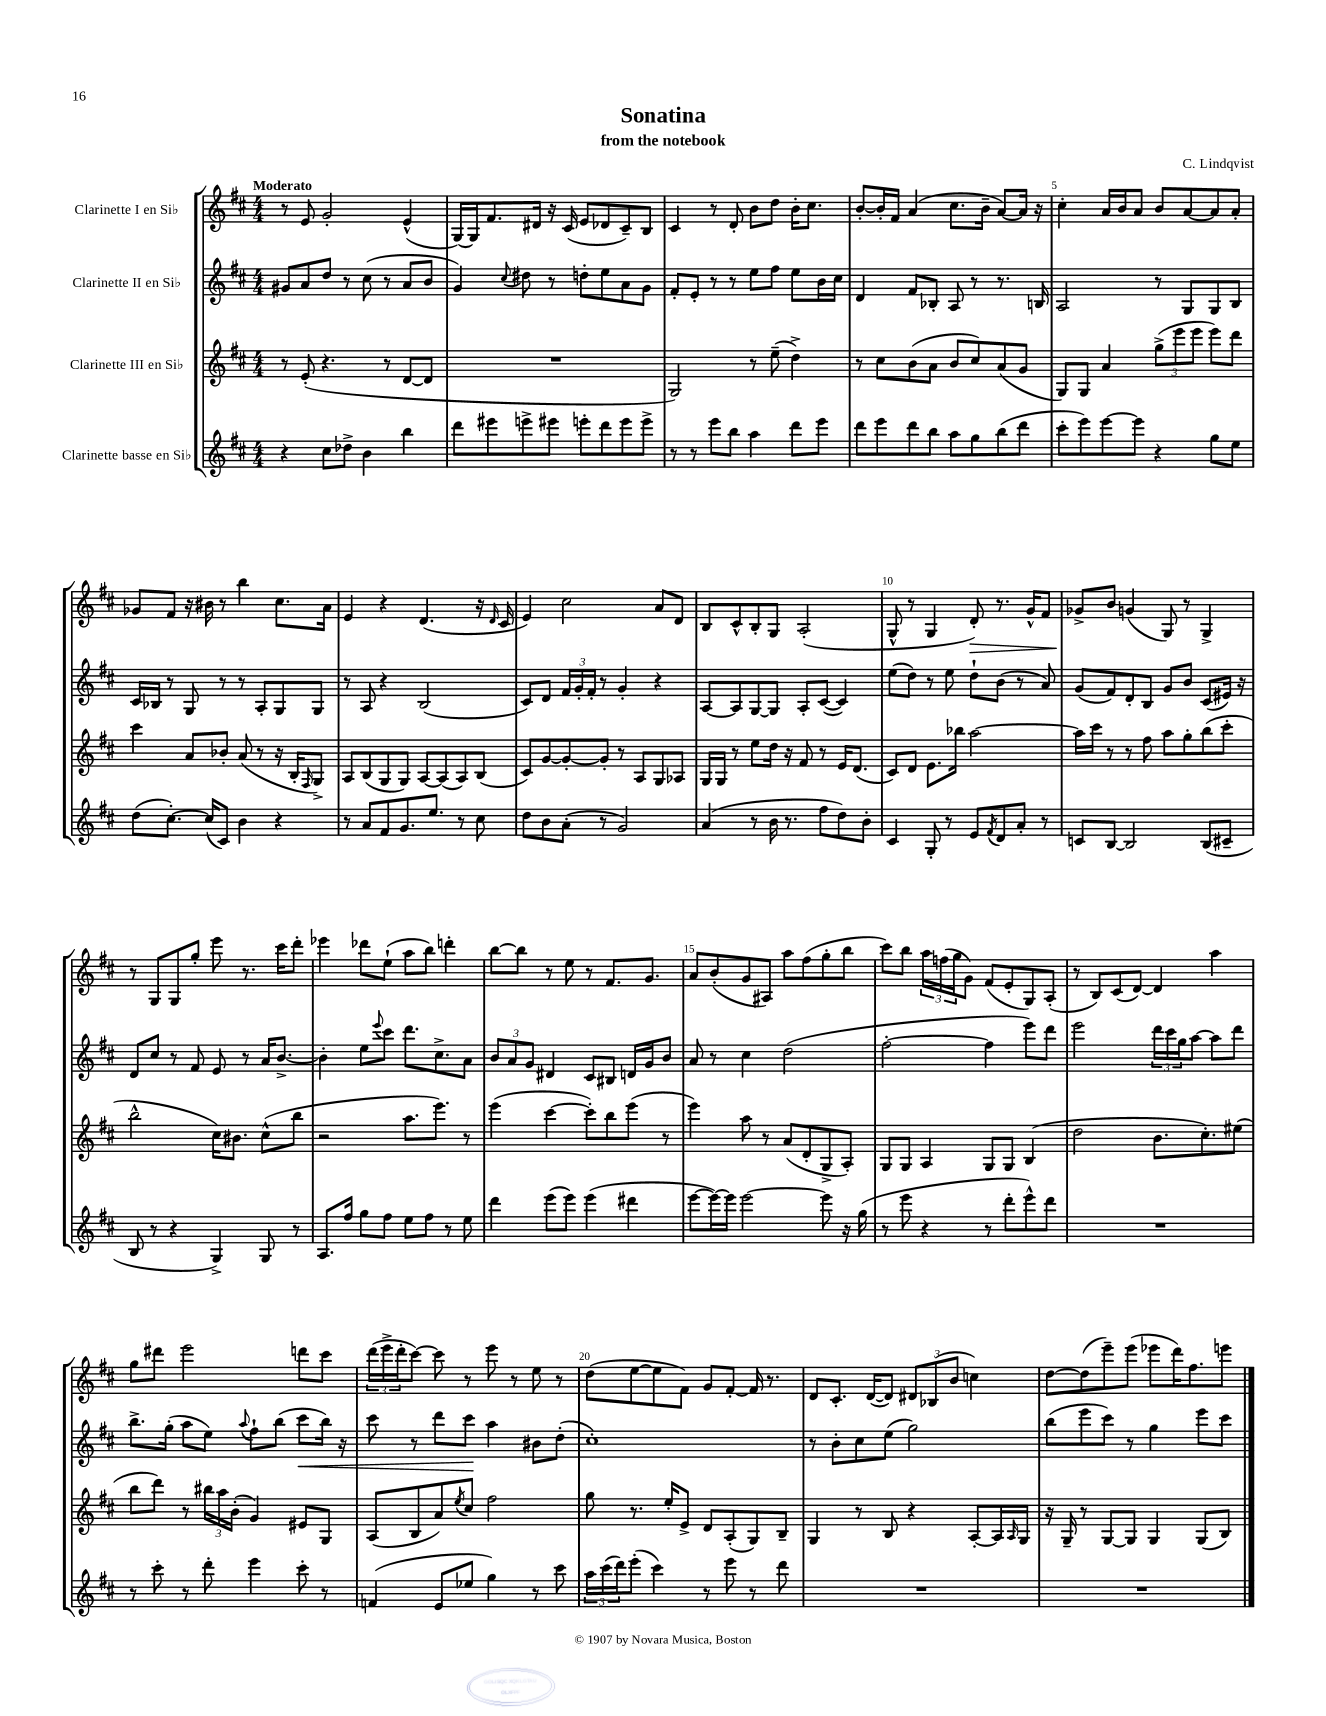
\header { title = "Sonatina" composer = "C. Lindqvist" subtitle = "from the notebook" }
<<
\new StaffGroup <<
\new Staff = "s0" \with { instrumentName = "Clarinette I en Sib" } {
    \clef treble \key d \major \numericTimeSignature \time 4/4 \tempo "Moderato"
    r8 e'8 g'2-. e'4-^( |
    g16~) g16 fis'8. dis'16 r16 cis'16( e'8 des'8 cis'8--) b8 |
    cis'4 r8 d'8-. b'8 d''8 b'16-. cis''8. |
    b'8~-. b'16-. fis'16 a'4( cis''8. b'16-- a'8~) a'16 r16 |
    cis''4-. a'16 b'16 a'8 b'8 a'8~ a'8 a'8-. |
    ges'8 fis'8 r16 bis'16 r8 b''4 cis''8. a'16 |
    e'4 r4 d'4.( r16 \grace { d'16 } cis'16 |
    e'4) cis''2 a'8 d'8 |
    b8 cis'8-^ b8-. g8 a2-.( |
    g8-^ r8 g4 d'8-.\>) r8. g'16-^ fis'8 |
    ges'8->\! b'8 g'4( g8) r8 g4-> |
    r8 g8 g8 g''8-. e'''8 r8. cis'''16 d'''8-. |
    ees'''4 des'''8 e''8-!( a''8 b''8) d'''4-. |
    b''8~ b''8 r8 e''8 r8 fis'8. g'8. |
    a'8 b'8-.( g'8 ais8) a''8 fis''8( g''8-. b''8 |
    cis'''8) b''8 \tuplet 3/2 { a''16 f''16( g''16 } g'8) fis'8( e'8-. g8) a8-.( |
    r8 b8) cis'8( d'8~) d'4 a''4 |
    g''8 dis'''8 e'''2 d'''8 cis'''8 |
    \tuplet 3/2 { d'''16( e'''16-> d'''16-. } cis'''8~) cis'''8 r8 e'''8 r8 e''8 r8 |
    d''8( e''8~ e''8 fis'8) g'8 fis'8~-. fis'16 r8. |
    d'8 cis'8.-. d'16~( d'8) \tuplet 3/2 { dis'8 bes8( b'8 } c''4) |
    d''8~ d''8( e'''8--) e'''8( ees'''8 d'''16) fis''8. e'''8 \bar "|." |
}
\new Staff = "s1" \with { instrumentName = "Clarinette II en Sib" } {
    \clef treble \key d \major \numericTimeSignature \time 4/4
    gis'8 a'8 d''8 r8 cis''8( r8 a'8 b'8 |
    g'4) \appoggiatura { cis''8 } dis''8 r8 d''8-. e''8 a'8 g'8 |
    fis'8-. e'8-. r8 r8 e''8 fis''8 e''8 b'16 cis''16 |
    d'4 fis'8 bes8-. a8 r8 r8. b16 |
    a2 r8 g8 g8 b8 |
    cis'16 bes16 r8 g8 r8 r8 a8-. g8 g8 |
    r8 a8 r4 b2( |
    cis'8) d'8 \tuplet 3/2 { fis'16 g'16-. fis'16-. } r8 g'4-. r4 |
    a8~ a8 g8~ g8 a8-. cis'8~( cis'4) |
    e''8( d''8) r8 e''8 d''8-! b'8( r8 a'8) |
    g'8( fis'8) d'8-. b8 g'8 b'8 cis'8( eis'16) r16 |
    d'8 cis''8 r8 fis'8 e'8 r8 a'16 b'8.~-> |
    b'4-. e''8 \appoggiatura { e'''8 } cis'''8 d'''8. cis''8.-> a'8 |
    \tuplet 3/2 { b'8 a'8 g'8 } dis'4 cis'8 bis8 d'16 g'16 b'8 |
    a'8 r8 cis''4 d''2( |
    fis''2~-. fis''4 e'''8) d'''8 |
    e'''2 \tuplet 3/2 { d'''16 cis'''16 g''16 } a''8~ a''8 d'''8 |
    b''8.-> g''16-.( a''8 e''8) \appoggiatura { a''8 } fis''8-! b''8( cis'''8\< b''16) r16 |
    cis'''8 r8 d'''8 cis'''8\! a''4 bis'8 d''8-.( |
    cis''1-.) |
    r8 b'8-. cis''8 e''8( g''2) |
    b''8( e'''8 cis'''8) r8 g''4 e'''8 cis'''8 \bar "|." |
}
\new Staff = "s2" \with { instrumentName = "Clarinette III en Sib" } {
    \clef treble \key d \major \numericTimeSignature \time 4/4
    r8 e'8-.( r4. r8 d'8~ d'8 |
    R1 |
    g2) r8 e''8--( d''4->) |
    r8 cis''8 b'8( a'8 b'8 cis''8) a'8( g'8 |
    g8) g8 a'4 \tuplet 3/2 { g''8->( e'''8 e'''8 } e'''8) d'''8 |
    cis'''4 a'8 bes'8-. a'8( r8 r16 b16-. \grace { fis16 } g8->) |
    a8 b8( g8 g8) a8~ a8( a8) b8( |
    cis'8) g'8~ g'8~-. g'8-. r8 a8 g8 aes8 |
    g16 g16 r8 e''8 d''16 r16 fis'8 r8 e'16 d'8.( |
    cis'8) d'8 e'8. bes''16 a''2~ |
    a''16 cis'''16 r8 r8 fis''8 a''8 g''8-. b''8( cis'''8-. |
    b''2-^ cis''16) bis'8. cis''8-^( b''8 |
    r2 a''8. e'''8.) r8 |
    e'''4( cis'''4~ cis'''8-.) b''8 e'''8( r8 |
    e'''4) a''8 r8 a'8( d'8-. g8-> a8-.) |
    g8 g8 a4 g8 g8 b4( |
    d''2 b'8. cis''8.-.) eis''8( |
    b''8 d'''8) r8 \tuplet 3/2 { bis''16 a''16 b'16-.( } g'4) eis'8 g8 |
    a8( b8 a'8) \acciaccatura { e''8 } cis''8 fis''2 |
    g''8 r8. e''16-. e'8-> d'8 a8-.( g8) b8-- |
    g4 r8 b8 r4 a8~-. a16 \grace { a16 } g16 |
    r16 g16-- r8 g8~ g8 g4 g8( b8) \bar "|." |
}
\new Staff = "s3" \with { instrumentName = "Clarinette basse en Sib" } {
    \clef treble \key d \major \numericTimeSignature \time 4/4
    r4 cis''8 des''8-> b'4 b''4 |
    d'''8 eis'''8 e'''8-> eis'''8 e'''8-. d'''8 e'''8 e'''8-> |
    r8 r8 e'''8 b''8 a''4 d'''8 e'''8 |
    d'''8 e'''8 d'''8 b''8 a''8 g''8 b''8( d'''8 |
    cis'''8-. e'''8) e'''8~ e'''8 r4 g''8 e''8 |
    d''8( cis''8.~-.) cis''16( cis'8) b'4 r4 |
    r8 a'8 fis'8 g'8. e''8. r8 cis''8 |
    d''8 b'8 a'8-.( r8 g'2) |
    a'4( r8 b'16 r8. fis''8 d''8) b'8-. |
    cis'4 g8-. r8 e'8 \acciaccatura { fis'8 } d'8 a'8-. r8 |
    c'8 b8~ b2 b8( cis'8-- |
    b8 r8 r4 g4->) g8 r8 |
    a8. fis''16 g''8 fis''8 e''8 fis''8 r8 e''8 |
    d'''4 e'''8( e'''8) e'''4( dis'''4 |
    e'''8~ e'''16~) e'''16 e'''2~ e'''8 r16 g''16( |
    r8 e'''8 r4 r8 d'''8-. e'''8-^) d'''8 |
    R1 |
    r8 cis'''8-. r8 d'''8-. e'''4 cis'''8-. r8 |
    f'4( e'8 ees''8 g''4) r8 cis'''8 |
    \tuplet 3/2 { a''16 cis'''16( d'''16) } e'''8-.( cis'''4) r8 e'''8 r8 d'''8 |
    R1 |
    R1 \bar "|." |
}
>>
>>
\layout { \context { \Score \override BarNumber.break-visibility = ##(#f #t #t) barNumberVisibility = #(every-nth-bar-number-visible 5) } }
